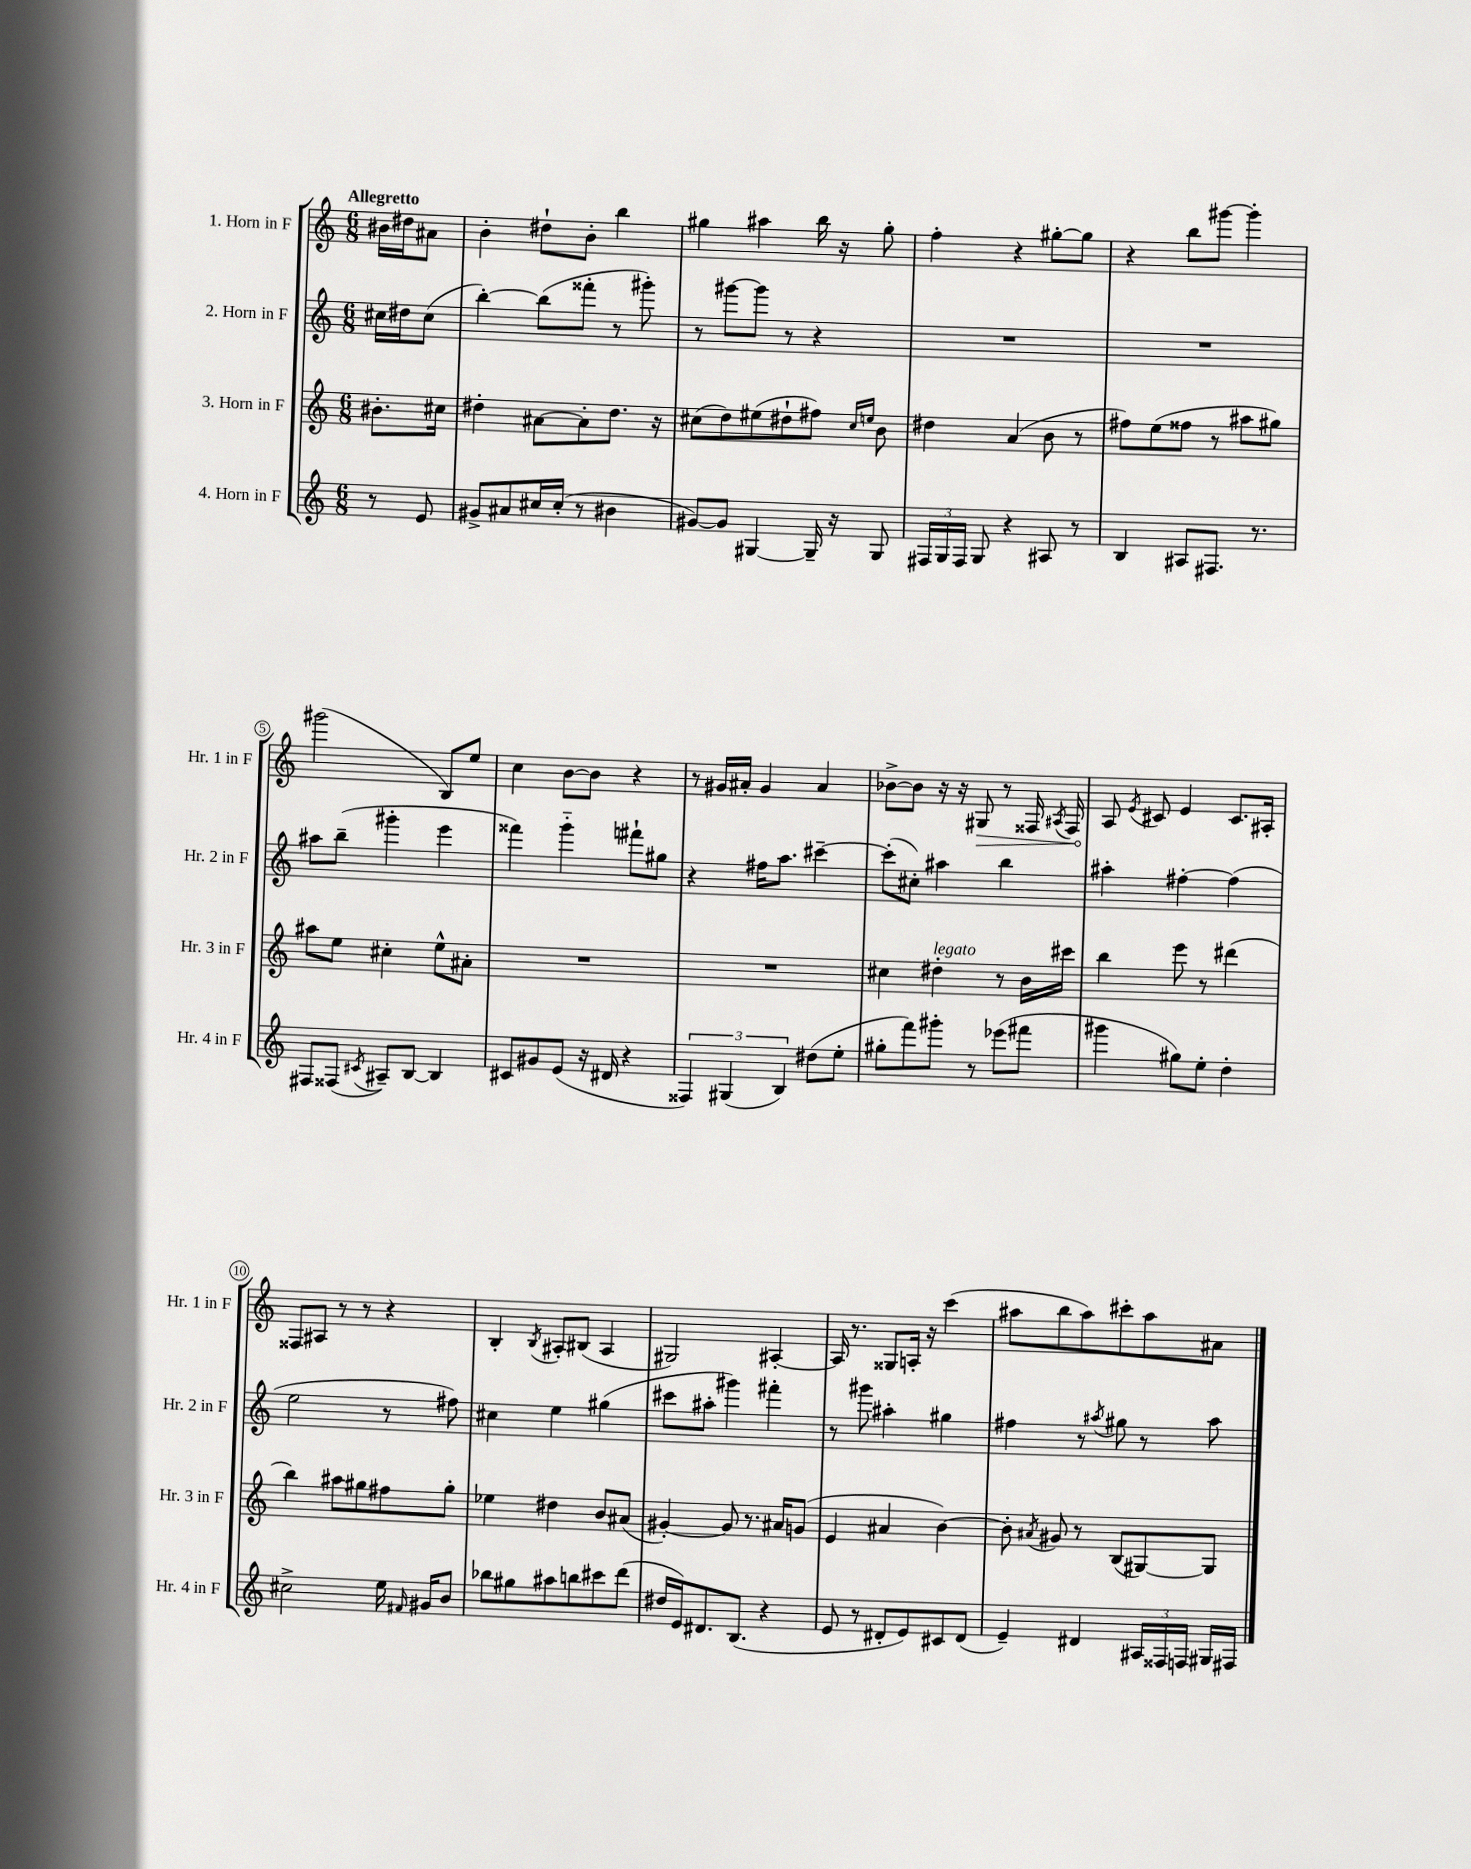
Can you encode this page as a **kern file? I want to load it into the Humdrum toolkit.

**kern	**kern	**kern	**kern	**dynam
*part4	*part3	*part2	*part1	*part1
*staff4	*staff3	*staff2	*staff1	*staff1
*I"4. Horn in F	*I"3. Horn in F	*I"2. Horn in F	*I"1. Horn in F	*
*I'Hr. 4 in F	*I'Hr. 3 in F	*I'Hr. 2 in F	*I'Hr. 1 in F	*
*clefG2	*clefG2	*clefG2	*clefG2	*
*k[]	*k[]	*k[]	*k[]	*
*M6/8	*M6/8	*M6/8	*M6/8	*
=	=	=	=	=
!	!	!	!LO:TX:a:B:t=Allegretto	!
8r	8.b#X'\L	16cc#X\LL	16b#X\LL	.
.	.	16dd#X\J	16dd#X\J	.
8e/	.	(8cc#\J	8a#X\J	.
.	16cc#X\Jk	.	.	.
=1	=1	=1	=1	=1
8g#X^/L	4dd#X'\	[4bb'\)	4b'\	.
8a#X/	.	.	.	.
16cc#X/L	[8a#X\L	(8bb\L]	8dd#X`\L	.
(16cc#'/JJ	.	.	.	.
8r	8a#'\]	8fff##X'\J	8b'\J	.
4b#X\	8.dd#\J	8r	4bb\	.
.	.	8ggg#X'\)	.	.
.	16r	.	.	.
=2	=2	=2	=2	=2
[8g#X/L)	(8cc#X\L	8r	4gg#X\	.
8g#/J]	8dd\)	[8ggg#X\L	.	.
[4G#X/	(8ee#X\	8ggg#\J]	4aa#X\	.
.	8dd#X`\	8r	.	.
16G#~/]	8ff#X\J)	4r	16bb\	.
16r	.	.	16r	.
.	16qqcc#/LL	.	.	.
.	16qqeen/JJ	.	.	.
8G#/	8b\	.	8gg#'\	.
=3	=3	=3	=3	=3
24F#X/LL	4dd#X\	2.r	4ff'\	.
24G/	.	.	.	.
24F#/JJ	.	.	.	.
8G/	.	.	.	.
4r	(4a/	.	4r	.
8A#X/	8b\	.	[8gg#X'\L	.
8r	8r	.	8gg#\J]	.
=4	=4	=4	=4	=4
4B/	8ff#X\L)	2.r	4r	.
.	(8ee\	.	.	.
8A#X/L	8ff##X\J	.	8bb\L	.
8.F#X/J	8r	.	[8ggg#X\J	.
.	8aa#X\L	.	4ggg#'\]	.
8.r	.	.	.	.
.	8gg#X\J)	.	.	.
!!LO:LB:g=z
=5	=5	=5	=5	=5
8F#X/L	8aa#X\L	8aa#X\L	(2ggg#X\	.
(8F##X/J	8ee\J	(8bb~\J	.	.
8qc#X/	.	.	.	.
8A#X~/L)	4cc#X'\	4ggg#X'\	.	.
[8B/J	.	.	.	.
4B/]	8ee^^\L	4eee\	8B/L)	.
.	8a#X'\J	.	8ee/J	.
=6	=6	=6	=6	=6
8c#X/L	2.r	4fff##X\)	4cc\	.
8g#X/	.	.	.	.
(8e/J	.	4ggg\	[8b\L	.
16r	.	.	8b\J]	.
16d#X/	.	.	.	.
4r	.	8fff#X`\L	4r	.
.	.	8gg#X\J	.	.
=7	=7	=7	=7	=7
6F##X/)	2.r	4r	8r	.
.	.	.	16g#X/LL	.
(6G#X/	.	.	.	.
.	.	.	16a#X'/JJ	.
.	.	16ff#X\KL	4g#/	.
.	.	8.aa\J	.	.
6B/)	.	.	.	.
(8dd#X\L	.	[4ccc#X~\	4a#/	.
8ee'\J	.	.	.	.
=8	=8	=8	=8	=8
8gg#X'\L	4cc#X\	(8ccc#'\L]	[8b-X^\L	.
8fff\)	.	8cc#X'\J)	8b-\J]	.
!	!LO:TX:a:i:t=legato	!	!	!
8ggg#X'\J	4dd#X'\	4aa#X\	16r	.
.	.	.	16r	.
!	!	!	!	!LO:HP:b
8r	.	.	8G#X/	>
(8eee-X\L	8r	4bb\	8r	.
8fff#X\J	16b\LL	.	16F##X/	.
.	.	.	8qA#X/	.
.	16ccc#X\JJ	.	16F##/	.
=9	=9	=9	=9	=9
4ggg#X\	4bb\	4aa#X'\	8A/	.
.	.	.	8qe/	.
.	.	.	8c#X/	]
8gg#X\L)	8eee\	[4ff#X'\	4e/	.
8ee'\J	8r	.	.	.
4dd'\	(4ddd#X\	(4ff#\]	8.c#/L	.
.	.	.	16A#X'/Jk	.
!!LO:LB:g=z
=10	=10	=10	=10	=10
2cc#X^\	4bb\)	2ee\	8F##X/L	.
.	.	.	8A#X/J	.
.	8aa#X\L	.	8r	.
.	8gg#X\	.	8r	.
16ee\	8ff#X\	8r	4r	.
16qqf#X/	.	.	.	.
16g#X/KL	.	.	.	.
8b/J	8gg#'\J	8ff#X\)	.	.
=11	=11	=11	=11	=11
8bb-X\L	4ee-X\	4cc#X\	4B'/	.
8gg#X\	.	.	.	.
.	.	.	8qB/	.
8aa#X\	4dd#X\	4ee\	8A#X'/L	.
8bbn\	.	.	(8B#X/J	.
8ccc#X\	8b/L	(4gg#X\	4A#/	.
(8ddd\J	(8a#X/J	.	.	.
=12	=12	=12	=12	=12
16dd#X/LL	[4g#X'/)	8ccc#X\L	2G#X/)	.
16e/J)	.	.	.	.
8.d#X/	.	8aa#X'\J	.	.
.	8g#/]	4ggg#X\)	.	.
(8.B/J	.	.	.	.
.	8.r	.	.	.
4r	.	4fff#X'\	[4A#X'/	.
.	16a#X/KL	.	.	.
.	(8gn/J	.	.	.
=13	=13	=13	=13	=13
8e/	4e/	8r	16A#/]	.
.	.	.	8.r	.
8r	.	8ggg#X\	.	.
8d#X'/L	4a#X/	4aa#X'\	8G##X/L	.
8e/)	.	.	16An'/Jk	.
.	.	.	16r	.
8c#X/	[4b\)	4gg#X\	(4ccc\	.
(8d#/J	.	.	.	.
=14	=14	=14	=14	=14
4e~/)	8b'\]	4ff#X\	8aa#X\L	.
.	8qa#X/	.	.	.
.	8g#X/	.	8bb\	.
4d#X/	8r	8r	8aa#\)	.
.	.	8qaa#X/	.	.
.	(8B/L	8gg#X\	8ccc#X'\	.
24A#X/LL	[8G#X/)	8r	8aa#\	.
24F##X/	.	.	.	.
24Fn/JJ	.	.	.	.
16G#X/LL	8G#/J]	8aa#\	8a#X\J	.
16F#X/JJ	.	.	.	.
==	==	==	==	==
*-	*-	*-	*-	*-
